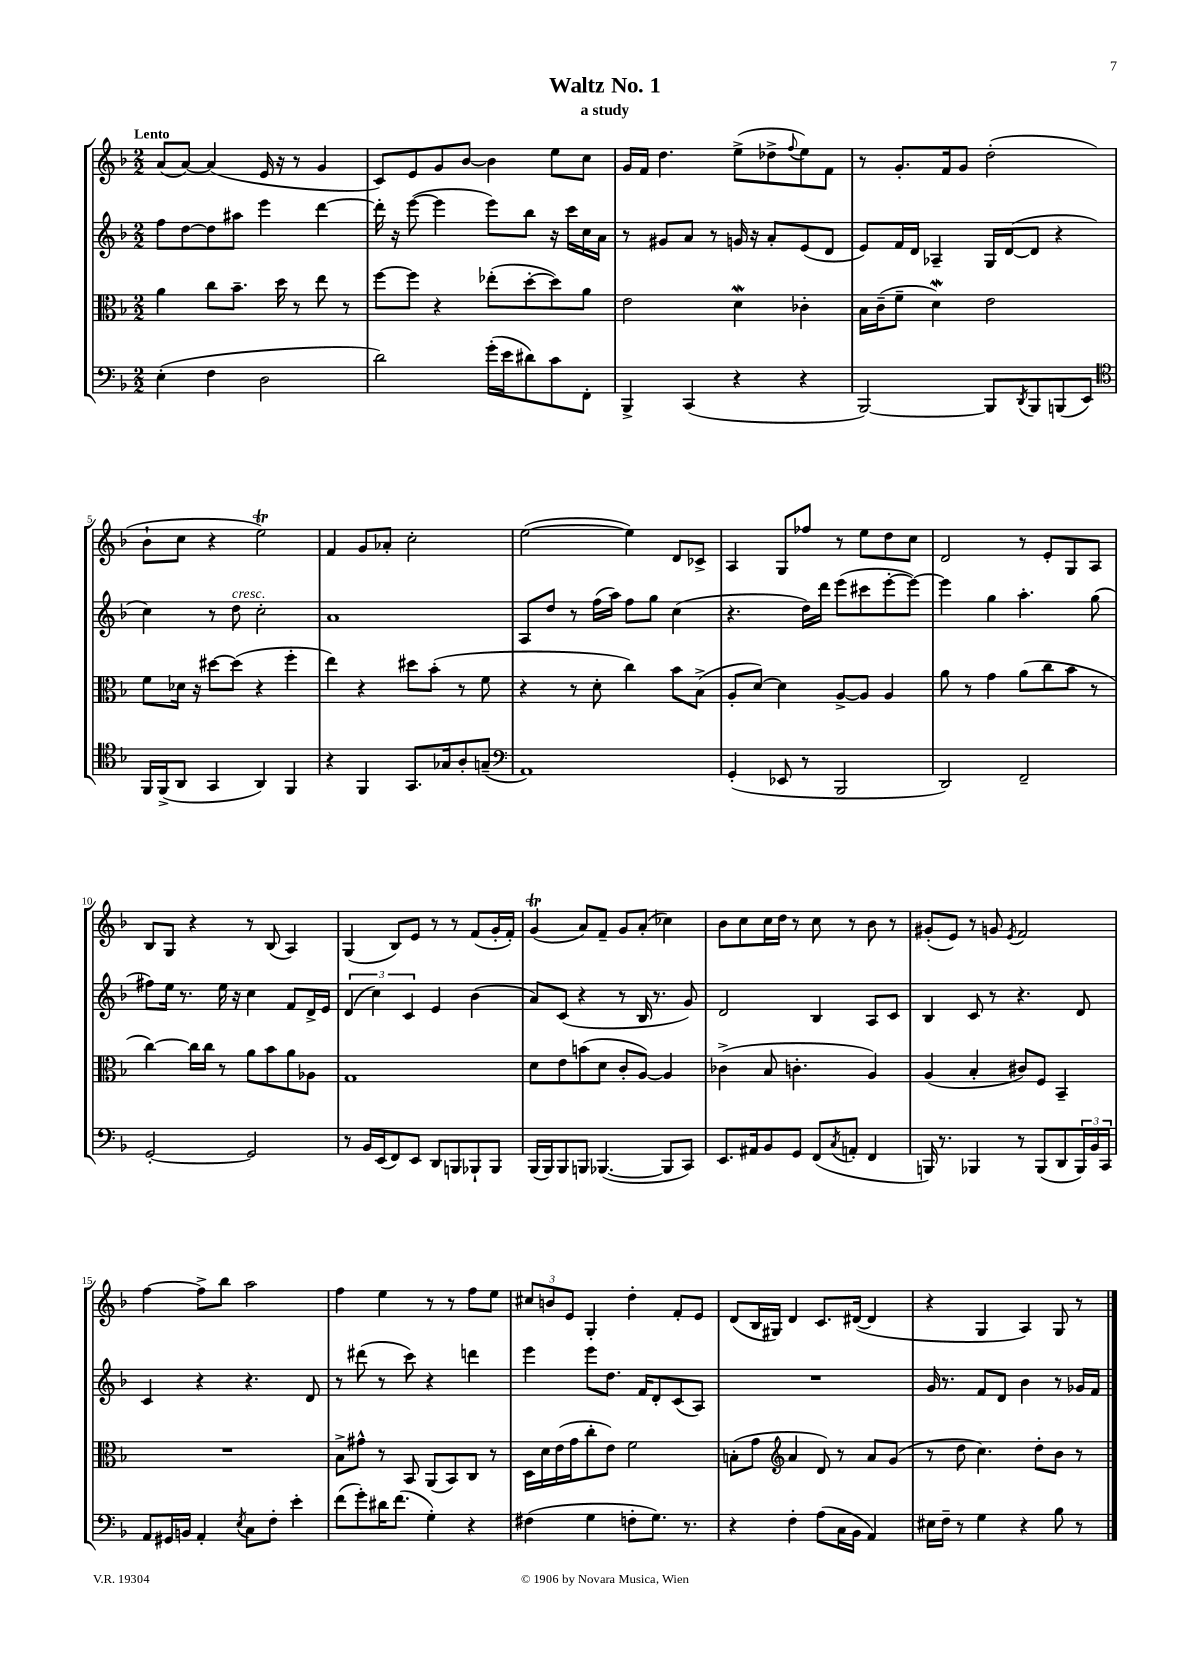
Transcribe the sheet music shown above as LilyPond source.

\header { title = "Waltz No. 1" subtitle = "a study" }
<<
\new StaffGroup <<
\new Staff = "s0" {
    \clef treble \key f \major \numericTimeSignature \time 2/2 \tempo "Lento"
    a'8( a'8~) a'4( e'16 r16 r8 g'4 |
    c'8) e'8 g'8 bes'8~ bes'4 e''8 c''8 |
    g'16 f'16 d''4. e''8->( des''8-> \appoggiatura { f''8 } e''8) f'8 |
    r8 g'8.-. f'16 g'8 d''2-.( |
    bes'8-! c''8 r4 e''2\trill) |
    f'4 g'8 aes'8-. c''2-. |
    e''2~( e''4) d'8 ces'8-> |
    a4 g8 fes''8 r8 e''8 d''8 c''8 |
    d'2 r8 e'8-. g8 a8 |
    bes8 g8 r4 r8 bes8( a4) |
    g4( bes8) e'8 r8 r8 f'8( g'16-. f'16-.) |
    g'4\trill( a'8) f'8-- g'8 a'8-.( ces''4) |
    bes'8 c''8 c''16 d''16 r8 c''8 r8 bes'8 r8 |
    gis'8-.( e'8) r8 g'8 \acciaccatura { e'8 } f'2 |
    f''4~ f''8-> bes''8 a''2 |
    f''4 e''4 r8 r8 f''8 e''8 |
    \tuplet 3/2 { cis''8 b'8 e'8 } g4-. d''4-. f'8-. e'8 |
    d'8( bes16 gis16) d'4 c'8. dis'16~( dis'4 |
    r4 g4 a4) g8 r8 \bar "|." |
}
\new Staff = "s1" {
    \clef treble \key f \major \numericTimeSignature \time 2/2
    f''8 d''8~ d''8 ais''8 e'''4 d'''4~ |
    d'''16-. r16 e'''8~( e'''4 e'''8) bes''8 r16 c'''16 c''16 a'16 |
    r8 gis'8 a'8 r8 g'16 r16 a'8-. e'8( d'8 |
    e'8) f'16 d'16 aes4-- g16 d'16~( d'8 r4 |
    c''4) r8 d''8^\markup { \italic "cresc." } c''2-. |
    a'1 |
    a8 d''8 r8 f''16( a''16) f''8 g''8 c''4( |
    r4. d''16) d'''16 e'''8( cis'''8 e'''8~-. e'''8~) |
    e'''4 g''4 a''4.-. g''8( |
    fis''8) e''16 r8. e''16 r16 c''4 f'8 d'16-> e'16 |
    \tuplet 3/2 { d'4( c''4) c'4 } e'4 bes'4( |
    a'8) c'8( r4 r8 bes16 r8. g'8) |
    d'2 bes4 a8 c'8 |
    bes4 c'8 r8 r4. d'8 |
    c'4 r4 r4. d'8 |
    r8 dis'''8( r8 c'''8) r4 d'''4 |
    e'''4 e'''8 d''8. f'16 d'8-. c'8( a8) |
    R1 |
    g'16 r8. f'8 d'8 bes'4 r8 ges'16 f'16 \bar "|." |
}
\new Staff = "s2" {
    \clef alto \key f \major \numericTimeSignature \time 2/2
    a'4 c''8 bes'8.-- d''16 r8 e''8 r8 |
    f''8~ f''8 r4 ees''8-.( d''8~-. d''8) a'8 |
    e'2 d'4\mordent ces'4-. |
    bes16 c'16--( f'8-- d'4\mordent) e'2 |
    f'8 des'16 r16 dis''8~ dis''8( r4 f''4-. |
    e''4) r4 dis''8 bes'8-.( r8 f'8 |
    r4 r8 d'8-. c''4) bes'8 bes8->( |
    a8-. d'8~) d'4 a8~-> a8 a4 |
    a'8 r8 g'4 a'8( c''8 bes'8 r8 |
    c''4~) c''16 c''16 r8 a'8 bes'8 a'8 aes8 |
    g1 |
    d'8 e'8 b'8( d'8 c'8-. a8~) a4 |
    ces'4->( bes8 c'4.-. a4) |
    a4( bes4-. cis'8) f8 bes,4-- |
    R1 |
    bes8-> gis'8-^ r8 bes,8 a,8( bes,8) c8 r8 |
    d16 d'16 e'16( g'16 c''8-. e'8) f'2 |
    b8-.( g'8 \clef treble a'4 d'8) r8 a'8 g'8( |
    r8 d''8 c''4.) d''8-. bes'8 r8 \bar "|." |
}
\new Staff = "s3" {
    \clef bass \key f \major \numericTimeSignature \time 2/2
    e4-.( f4 d2 |
    d'2) g'16-.( e'16 dis'8) c'8 f,8-. |
    bes,,4-> c,4( r4 r4 |
    bes,,2~) bes,,8 \acciaccatura { d,8 } bes,,8 b,,8( e,8) |
    \clef tenor f,16 f,16->( a,8 g,4 a,4) f,4 |
    r4 f,4 g,8. ges16 a8-. g8--( |
    \clef bass a,1) |
    g,4-.( ees,8 r8 bes,,2 |
    d,2) f,2-- |
    g,2~-. g,2 |
    r8 bes,16 e,16( f,8) e,8 d,8 b,,8 bes,,8-! bes,,8 |
    bes,,16( bes,,16) bes,,8 b,,8 bes,,4.~( bes,,8 c,8) |
    e,8. ais,16 bes,8 g,8 f,8( \acciaccatura { c8 } a,8-. f,4 |
    b,,16) r8. bes,,4 r8 bes,,8( d,8 \tuplet 3/2 { bes,,16) bes,16 c,16 } |
    a,8 gis,16 b,16 a,4-. \acciaccatura { e8 } c8 f8-. e'4-. |
    f'8( g'8-.) dis'16 f'8.( g4-.) r4 |
    fis4( g4 f8-. g8.) r8. |
    r4 f4-. a8( c16 bes,16 a,4) |
    eis16 f16-- r8 g4 r4 bes8 r8 \bar "|." |
}
>>
>>
